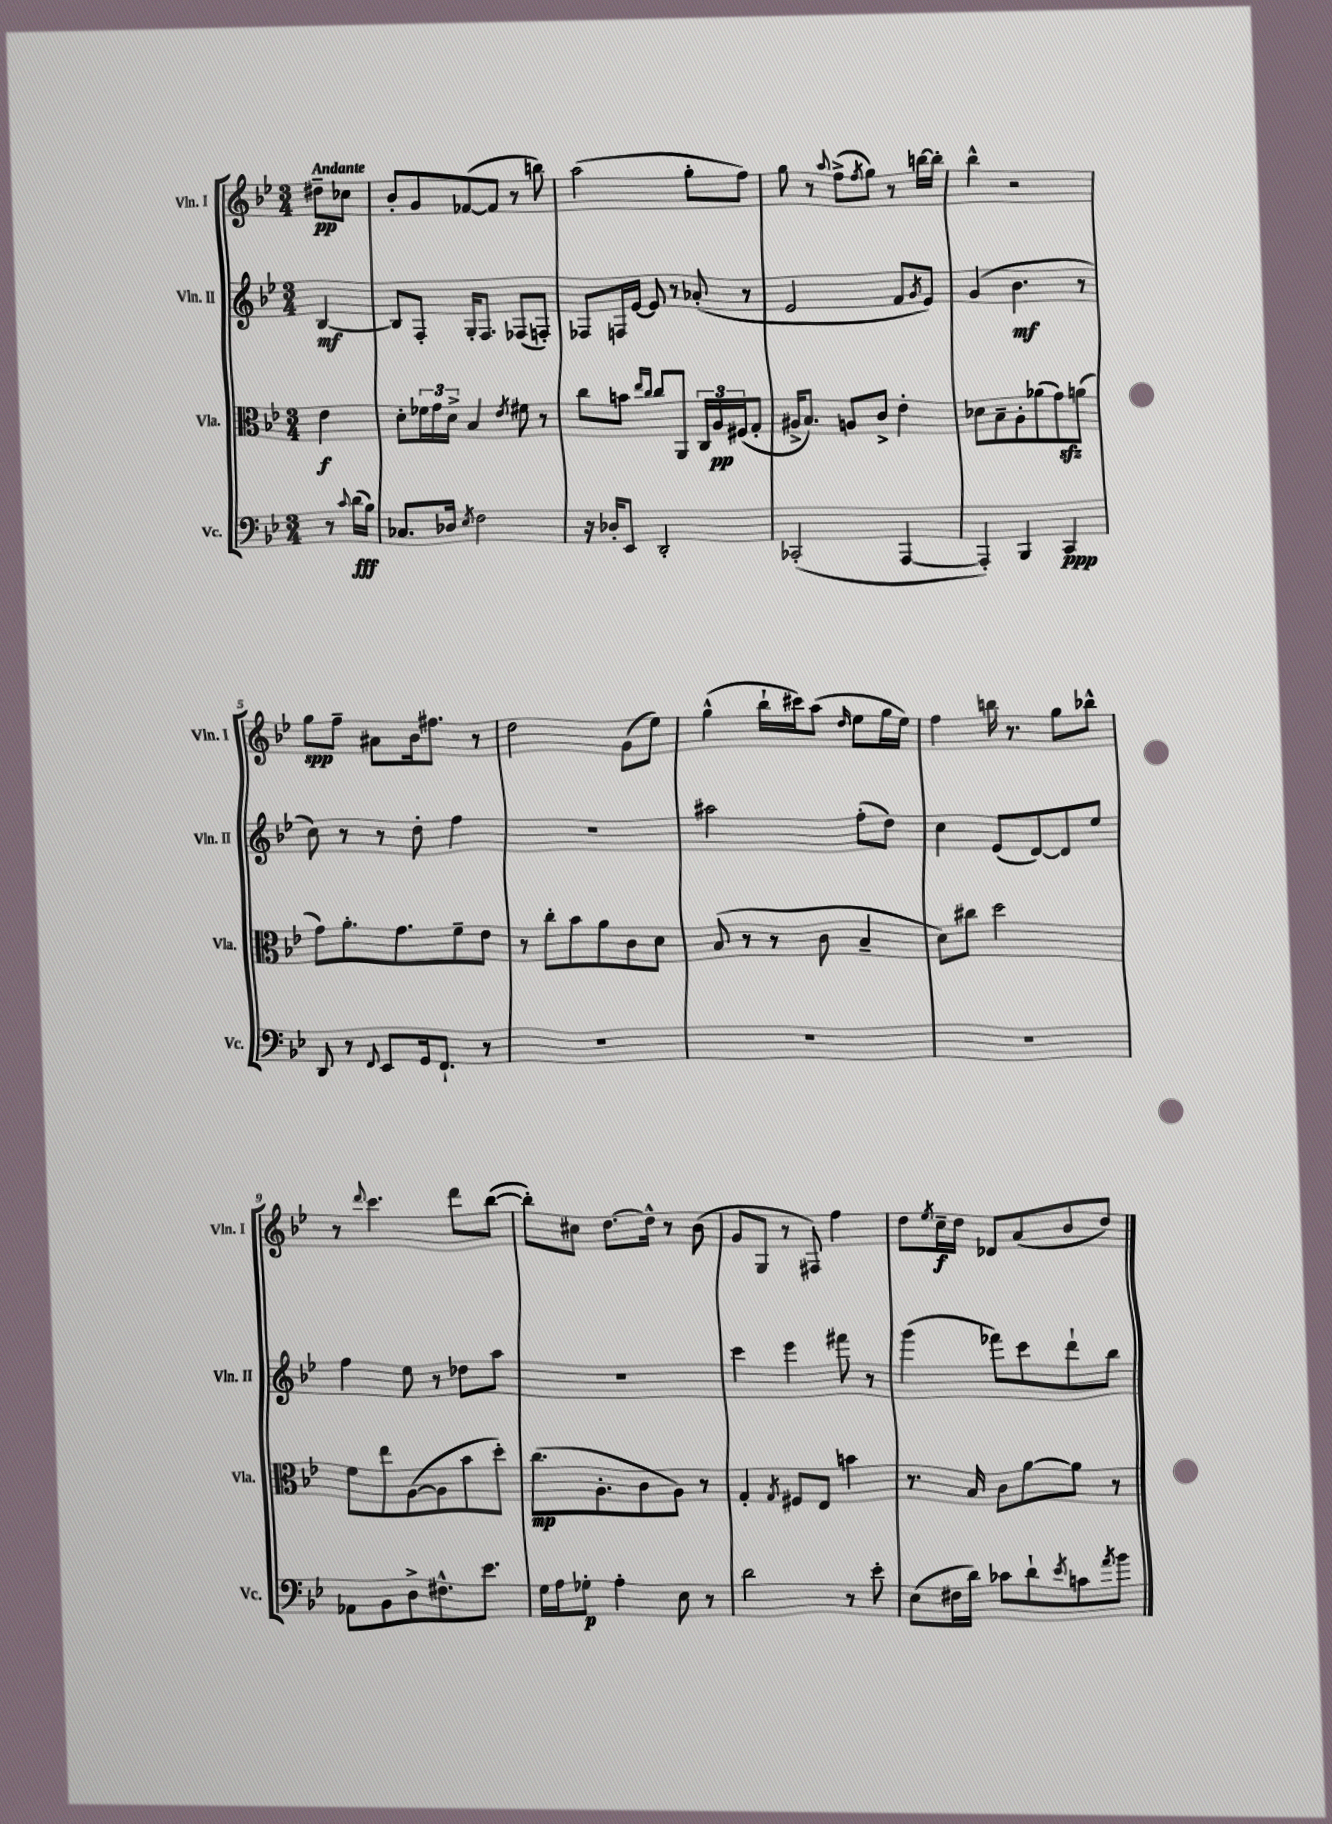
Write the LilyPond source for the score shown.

<<
\new StaffGroup <<
\new Staff = "s0" \with { instrumentName = "Vln. I" shortInstrumentName = "Vln. I" } {
    \clef treble \key bes \major \numericTimeSignature \time 3/4 \partial 4 \tempo "Andante"
    dis''8--\pp ces''8 |
    bes'8-. g'8 fes'8~( fes'8 r8 b''8) |
    a''2( g''8-. f''8) |
    g''8 r8 \appoggiatura { a''8 } f''8->( \acciaccatura { f''8 } g''8) r8 b''16~ b''16-. |
    bes''4-^ r2 |
    g''8\spp f''8-- ais'8 bes'16 fis''8. r8 |
    d''2 g'8( ees''8) |
    g''4-^( bes''16-! cis'''16) a''8( \grace { d''16 } ees''8 g''16 ees''16) |
    f''4 b''16 r8. g''8 bes''8-^ |
    r8 \appoggiatura { d'''8 } c'''4. d'''8 bes''8~( |
    bes''8-.) cis''8 d''8.~ d''16-^ r8 bes'8( |
    g'8 g8 r8 fis8) f''4 |
    d''8 \acciaccatura { ees''8 } c''16--\f d''16 des'8 a'8( bes'8 d''8) \bar "|." |
}
\new Staff = "s1" \with { instrumentName = "Vln. II" shortInstrumentName = "Vln. II" } {
    \clef treble \key bes \major \numericTimeSignature \time 3/4 \partial 4
    bes4~\mf |
    bes8 f8-. g16-. f8. fes8( f8-.) |
    fes8 f16 ees'16~ ees'8 r8 aes'8-.( r8 |
    ees'2 f'8 \acciaccatura { g'8 } ees'8) |
    g'4( bes'4.\mf r8 |
    c''8) r8 r8 d''8-. f''4 |
    R2. |
    ais''2 f''8-.( d''8) |
    c''4 ees'8( d'8~) d'8 ees''8 |
    f''4 ees''8 r8 des''8 a''8 |
    R2. |
    c'''4 ees'''4 fis'''8 r8 |
    g'''4( fes'''8) c'''8 d'''8-! bes''8 \bar "|." |
}
\new Staff = "s2" \with { instrumentName = "Vla." shortInstrumentName = "Vla." } {
    \clef alto \key bes \major \numericTimeSignature \time 3/4 \partial 4
    ees'4\f |
    d'8-. \tuplet 3/2 { fes'16 g'16 d'16-> } bes4 \acciaccatura { ees'8 } fis'8 r8 |
    c''8 b'8 \grace { ees''16 c''16 } c''8 a,8 \tuplet 3/2 { c16 a16\pp fis16( } g8-. |
    ais16-> bes8.) a8 c'8-> ees'4-. |
    des'8 bes8-- a8-. aes'8( g'8\sfz) a'8( |
    g'8) a'8.-. g'8. f'8-- ees'8 |
    r8 c''8-. bes'8 a'8 c'8 d'8 |
    bes8( r8 r8 c'8 bes4-- |
    d'8) cis''8 d''2 |
    f'8 ees''8 a8~( a8 bes'8 d''8-.) |
    c''8.\mp( a8.-. c'8 a8) r8 |
    g4-. \acciaccatura { g8 } fis8 ees8 b'4 |
    r8. bes16 c'8 a'8~ a'8 r8 \bar "|." |
}
\new Staff = "s3" \with { instrumentName = "Vc." shortInstrumentName = "Vc." } {
    \clef bass \key bes \major \numericTimeSignature \time 3/4 \partial 4
    r8 \appoggiatura { c'8 } d'16\fff( bes16) |
    ces8. des16 \acciaccatura { ees8 } f2 |
    r16 des16-. ees,8 d,2-. |
    ces,2-.( a,,4~ |
    a,,4-.) bes,,4 c,4\ppp |
    d,8 r8 \appoggiatura { f,8 } ees,8 g,16 f,8.-! r8 |
    R2. |
    R2. |
    R2. |
    aes,8 bes,8 d8-> fis8.-^ ees'8. |
    g16 a16 ges8-.\p a4-. ees8 r8 |
    d'2 r8 ees'8-. |
    ees8( fis16 d'16) ces'8 d'8-! \acciaccatura { ees'8 } c'8 \acciaccatura { a'8 } bes'8 \bar "|." |
}
>>
>>
